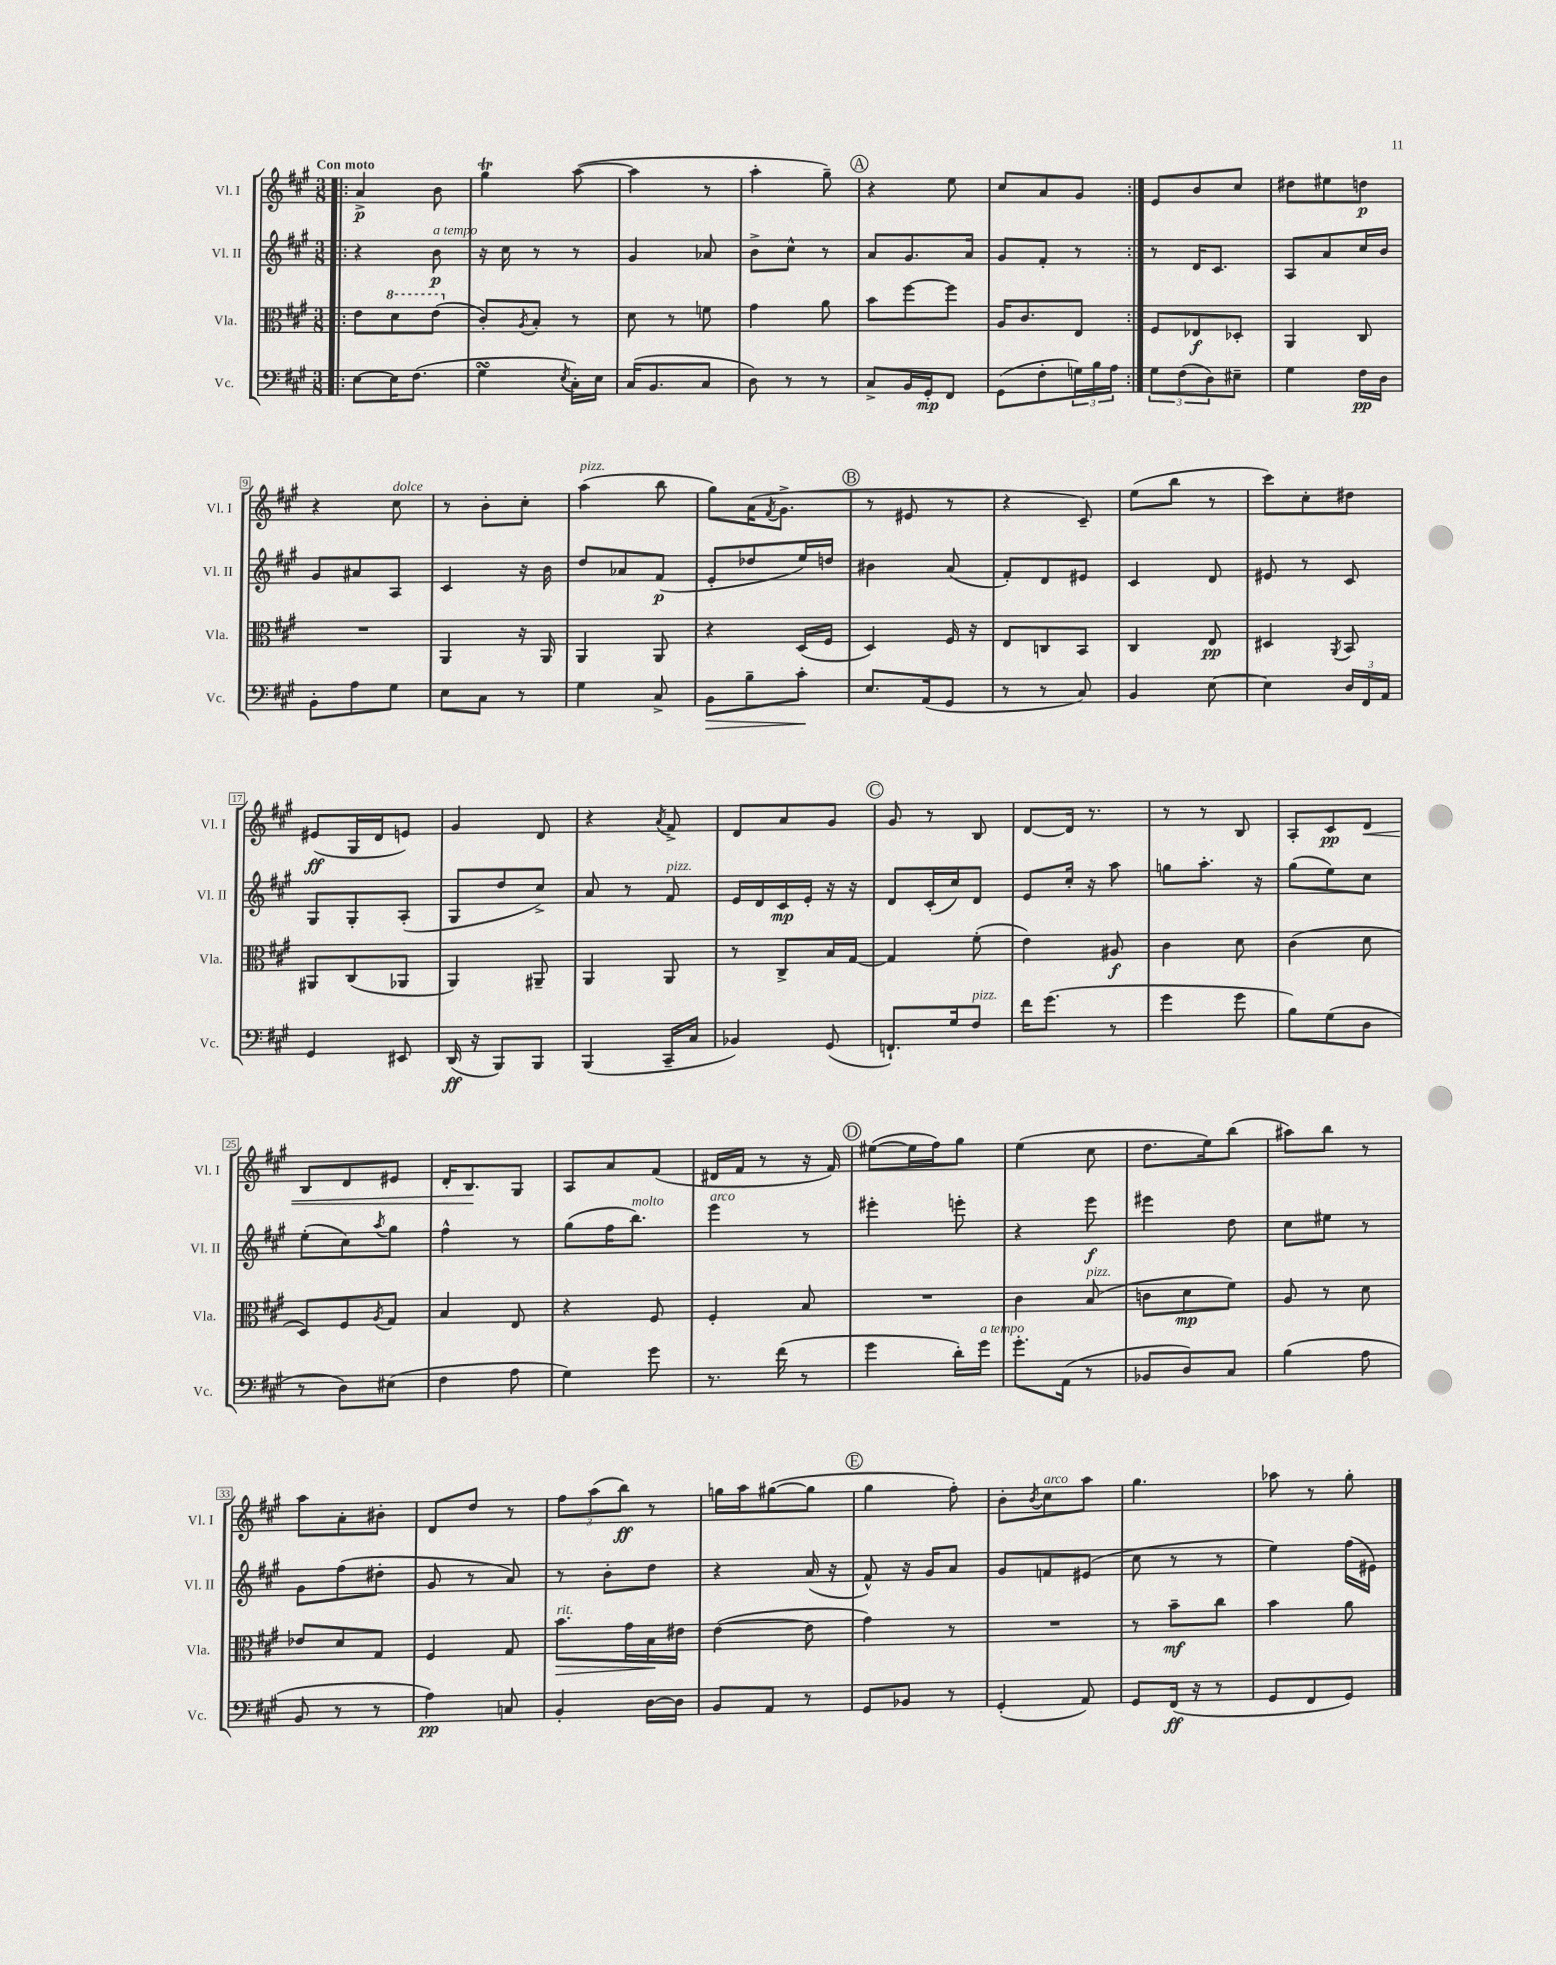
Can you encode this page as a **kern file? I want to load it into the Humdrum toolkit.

**kern	**dynam	**kern	**dynam	**kern	**dynam	**kern	**dynam
*part4	*part4	*part3	*part3	*part2	*part2	*part1	*part1
*staff4	*staff4	*staff3	*staff3	*staff2	*staff2	*staff1	*staff1
*I"Vc.	*	*I"Vla.	*	*I"Vl. II	*	*I"Vl. I	*
*I'Vc.	*	*I'Vla.	*	*I'Vl. II	*	*I'Vl. I	*
*clefF4	*	*clefC3	*	*clefG2	*	*clefG2	*
*k[f#c#g#]	*	*k[f#c#g#]	*	*k[f#c#g#]	*	*k[f#c#g#]	*
*M3/8	*	*M3/8	*	*M3/8	*	*M3/8	*
=1!|:	=1!|:	=1!|:	=1!|:	=1!|:	=1!|:	=1!|:	=1!|:
!	!	!	!	!	!	!LO:TX:a:B:t=Con moto	!
[8E\L	.	8e\L	.	4r	.	4a^/	p
*	*	*8va	*	*	*	*	*
16E\K]	.	8dd\	.	.	.	.	.
(8.F#\J	.	.	.	.	.	.	.
!	!	!	!	!LO:TX:a:i:t=a tempo	!	!	!
.	.	(8ee\J	.	8b\	p	8b\	.
=2	=2	=2	=2	=2	=2	=2	=2
*	*	*X8va	*	*	*	*	*
4G#sSsS\	.	8c#'/L)	.	16r	.	4gg#t\	.
.	.	.	.	16cc#\	.	.	.
.	.	8qA/	.	.	.	.	.
.	.	8B'/J	.	8r	.	.	.
8qE/	.	.	.	.	.	.	.
16C#'\LL)	.	8r	.	8r	.	([8aa\	.
16E\JJ	.	.	.	.	.	.	.
=3	=3	=3	=3	=3	=3	=3	=3
(16C#/KL	.	8d\	.	4g#/	.	4aa\]	.
8.BB/	.	.	.	.	.	.	.
.	.	8r	.	.	.	.	.
8C#/J	.	8fn\	.	8a-X/	.	8r	.
=4	=4	=4	=4	=4	=4	=4	=4
8D\)	.	4g#\	.	8b^\L	.	4aa'\	.
8r	.	.	.	8cc#^^\J	.	.	.
8r	.	8a\	.	8r	.	8gg#~\)	.
!!LO:REH:place=s1:t=A
=5	=5	=5	=5	=5	=5	=5	=5
8C#^/L	.	8b\L	.	8a/L	.	4r	.
16BB/L	.	[8ff#\	.	8.g#/	.	.	.
16GG#'/J	mp	.	.	.	.	.	.
8FF#/J	.	8ff#\J]	.	.	.	8ee\	.
.	.	.	.	16a/Jk	.	.	.
=6	=6	=6	=6	=6	=6	=6	=6
(8GG#\L	.	16A/KL	.	8g#/L	.	8cc#/L	.
.	.	8.c#/	.	.	.	.	.
8F#'\	.	.	.	8f#'/J	.	8a/	.
24Gn\L)	.	8E/J	.	8r	.	8g#/J	.
24B\	.	.	.	.	.	.	.
24A\JJ	.	.	.	.	.	.	.
=7:|!	=7:|!	=7:|!	=7:|!	=7:|!	=7:|!	=7:|!	=7:|!
12G#\L	.	8F#/L	.	8r	.	8e/L	.
(12F#\	.	.	.	.	.	.	.
.	.	8E-X/	f	16d/KL	.	8b/	.
12D\)	.	.	.	.	.	.	.
.	.	.	.	8.c#/J	.	.	.
8E#X~\J	.	8D-X'/J	.	.	.	8cc#/J	.
=8	=8	=8	=8	=8	=8	=8	=8
4G#\	.	4AA/	.	8A/L	.	8dd#X\L	.
.	.	.	.	8a/	.	8ee#X\	.
16F#\LL	pp	8C#/	.	16cc#/L	.	8ddn\J	p
16D\JJ	.	.	.	16b/JJ	.	.	.
!!LO:LB:g=z
=9	=9	=9	=9	=9	=9	=9	=9
8BB'\L	.	4.r	.	8g#/L	.	4r	.
8A\	.	.	.	8a#X/	.	.	.
!	!	!	!	!	!	!LO:TX:a:i:t=dolce	!
8G#\J	.	.	.	8A/J	.	8cc#\	.
=10	=10	=10	=10	=10	=10	=10	=10
8E\L	.	4AA/	.	4c#/	.	8r	.
8C#\J	.	.	.	.	.	8b'\L	.
8r	.	16r	.	16r	.	8cc#'\J	.
.	.	16AA/	.	16b\	.	.	.
=11	=11	=11	=11	=11	=11	=11	=11
!	!	!	!	!	!	!LO:TX:a:i:t=pizz.	!
4G#\	.	4AA/	.	8dd/L	.	(4aa\	.
.	.	.	.	8a-X/	.	.	.
8C#^/	.	8AA/	.	(8f#/J	p	8bb\	.
=12	=12	=12	=12	=12	=12	=12	=12
!	!LO:HP:b	!	!	!	!	!	!
8BB\L	>	4r	.	8e'/L	.	8gg#\L)	.
8B~\	.	.	.	8dd-X/	.	(16a\K	.
.	.	.	.	.	.	8qf#/	.
.	.	.	.	.	.	8.g#^\J	.
8c#'\J	.	(16D/LL	.	16ee/L)	.	.	.
.	.	16F#/JJ	.	16ddn/JJ	.	.	.
.	]	.	.	.	.	.	.
!!LO:REH:place=s1:t=B
=13	=13	=13	=13	=13	=13	=13	=13
8.E/L	.	4D/)	.	4b#X\	.	8r	.
.	.	.	.	.	.	8e#X/	.
(16AA/k	.	.	.	.	.	.	.
8GG#/J	.	16F#/	.	(8a/	.	8r	.
.	.	16r	.	.	.	.	.
=14	=14	=14	=14	=14	=14	=14	=14
8r	.	8E/L	.	8f#'/L)	.	4r	.
8r	.	8Cn/	.	8d/	.	.	.
8C#/)	.	8BB/J	.	8e#X/J	.	8c#~/)	.
=15	=15	=15	=15	=15	=15	=15	=15
4BB/	.	4C#/	.	4c#/	.	(8ee\L	.
.	.	.	.	.	.	8bb\J	.
[8E\	.	8E/	pp	8d/	.	8r	.
=16	=16	=16	=16	=16	=16	=16	=16
4E\]	.	4D#X/	.	8e#X/	.	8ccc#\L)	.
.	.	.	.	8r	.	8cc#'\	.
.	.	8qAA/	.	.	.	.	.
24D/LL	.	8BB/	.	8c#/	.	8dd#X\J	.
24FF#/	.	.	.	.	.	.	.
24AA/JJ	.	.	.	.	.	.	.
!!LO:LB:g=z
=17	=17	=17	=17	=17	=17	=17	=17
4GG#/	.	8AA#X/L	.	8G#/L	.	(8e#X/L	ff
.	.	(8C#/	.	8G#'/	.	16G#/L	.
.	.	.	.	.	.	16d/J	.
8EE#X/	.	8AA-X/J	.	(8A'/J	.	8en/J)	.
=18	=18	=18	=18	=18	=18	=18	=18
(16DD/	ff	4AA/)	.	8G#/L	.	4g#/	.
16r	.	.	.	.	.	.	.
8BBB/L)	.	.	.	8dd/	.	.	.
8BBB/J	.	8AA#X~/	.	8cc#^/J)	.	8d/	.
=19	=19	=19	=19	=19	=19	=19	=19
(4BBB/	.	4AA/	.	8a/	.	4r	.
.	.	.	.	8r	.	.	.
.	.	.	.	.	.	8qa/	.
!	!	!	!	!LO:TX:a:i:t=pizz.	!	!	!
16CC#~/LL	.	8AA/	.	8f#/	.	8f#^/	.
16C#/JJ	.	.	.	.	.	.	.
=20	=20	=20	=20	=20	=20	=20	=20
4BB-X/)	.	8r	.	16e/LL	.	8d/L	.
.	.	.	.	16d/	.	.	.
.	.	8C#^/L	.	16c#/	mp	8a/	.
.	.	.	.	16e'/JJ	.	.	.
(8GG#/	.	16B/L	.	16r	.	8g#/J	.
.	.	[16G#/JJ	.	16r	.	.	.
!!LO:REH:place=s1:t=C
=21	=21	=21	=21	=21	=21	=21	=21
8.FFn`/L)	.	4G#/]	.	8d/L	.	8g#/	.
.	.	.	.	(16c#'/L	.	8r	.
16G#/k	.	.	.	16cc#/J)	.	.	.
!LO:TX:a:i:t=pizz.	!	!	!	!	!	!	!
8F#/J	.	(8f#'\	.	8d/J	.	8B/	.
=22	=22	=22	=22	=22	=22	=22	=22
16f#\KL	.	4e\)	.	8e/L	.	[8d/L	.
(8.g#\J	.	.	.	.	.	.	.
.	.	.	.	16cc#'/Jk	.	16d/Jk]	.
.	.	.	.	16r	.	8.r	.
8r	.	8A#X/	f	8aa\	.	.	.
=23	=23	=23	=23	=23	=23	=23	=23
4g#\	.	4c#\	.	8ggn\L	.	8r	.
.	.	.	.	8.aa'\J	.	8r	.
8g#\	.	8d\	.	.	.	8B/	.
.	.	.	.	16r	.	.	.
=24	=24	=24	=24	=24	=24	=24	=24
8B\L)	.	(4c#\	.	(8gg#\L	.	8A'/L	.
(8G#\	.	.	.	8ee\)	.	8c#/	pp
!	!	!	!	!	!	!	!LO:HP:b
8D\J	.	8d\	.	8cc#\J	.	8d/J	<
!!LO:LB:g=z
=25	=25	=25	=25	=25	=25	=25	=25
8r	.	8D/L)	.	(8ee'\L	.	8B/L	.
8D\L)	.	8F#/	.	8cc#\)	.	8d/	.
.	.	8qA/	.	8qaa/	.	.	.
(8E#X\J	.	8G#/J	.	8gg#\J	.	8e#X/J	.
=26	=26	=26	=26	=26	=26	=26	=26
4F#\	.	4B/	.	4ff#^^\	.	16d'/KL	.
.	.	.	.	.	.	8.B/	.
8A\	.	8E/	.	8r	.	8G#/J	[
=27	=27	=27	=27	=27	=27	=27	=27
4G#\)	.	4r	.	(8gg#\L	.	8A/L	.
.	.	.	.	16ff#\K	.	8a/	.
!	!	!	!	!LO:TX:a:i:t=molto	!	!	!
.	.	.	.	8.bb\J)	.	.	.
8g#\	.	8F#/	.	.	.	(8f#/J	.
=28	=28	=28	=28	=28	=28	=28	=28
!	!	!	!	!LO:TX:a:i:t=arco	!	!	!
8.r	.	4F#'/	.	4eee\	.	16d#X/LL	.
.	.	.	.	.	.	16f#/JJ	.
.	.	.	.	.	.	8r	.
(16f#\	.	.	.	.	.	.	.
8r	.	8B/	.	8r	.	16r	.
.	.	.	.	.	.	16f#/)	.
!!LO:REH:place=s1:t=D
=29	=29	=29	=29	=29	=29	=29	=29
4g#\	.	4.r	.	4eee#X'\	.	([8ee#X\L	.
.	.	.	.	.	.	16ee#\L]	.
.	.	.	.	.	.	16ff#\J)	.
16d'\LL)	.	.	.	8eeen'\	.	8gg#\J	.
!LO:TX:a:i:t=a tempo	!	!	!	!	!	!	!
16g#\JJ	.	.	.	.	.	.	.
=30	=30	=30	=30	=30	=30	=30	=30
8.g#'\L	.	4c#\	.	4r	.	(4ee\	.
(16AA\Jk	.	.	.	.	.	.	.
!	!	!LO:TX:a:i:t=pizz.	!	!	!	!	!
8r	.	(8B/	.	8eee\	f	8cc#\	.
=31	=31	=31	=31	=31	=31	=31	=31
8BB-X/L	.	8cn\L	.	4eee#X\	.	8.dd\L	.
8D/)	.	8d\	mp	.	.	.	.
.	.	.	.	.	.	16ee\k)	.
8C#/J	.	8f#\J)	.	8dd\	.	(8bb\J	.
=32	=32	=32	=32	=32	=32	=32	=32
(4B\	.	8A/	.	8cc#\L	.	8aa#X\L)	.
.	.	8r	.	8ee#X\J	.	8bb\J	.
8A\	.	8d\	.	8r	.	8r	.
!!LO:LB:g=z
=33	=33	=33	=33	=33	=33	=33	=33
8BB/	.	8e-X/L	.	8g#\L	.	8aa\L	.
8r	.	8d/	.	(8ff#\	.	8a'\	.
8r	.	8G#/J	.	8dd#X'\J	.	8b#X'\J	.
=34	=34	=34	=34	=34	=34	=34	=34
4A\)	pp	4F#/	.	8g#/	.	8d/L	.
.	.	.	.	8r	.	8dd/J	.
8Cn/	.	8G#/	.	8a/)	.	8r	.
=35	=35	=35	=35	=35	=35	=35	=35
!	!	!LO:TX:a:i:t=rit.	!	!	!	!	!
!	!	!	!LO:HP:b	!	!	!	!
4BB'/	.	8.b\L	>	8r	.	12ff#\L	.
.	.	.	.	.	.	(12aa\	.
.	.	.	.	8b'\L	.	.	.
.	.	.	.	.	.	12bb\J)	ff
.	.	16g#\L	.	.	.	.	.
[16D\LL	.	16B\	.	8dd\J	.	8r	.
16D\JJ]	.	16e#X\JJ	]	.	.	.	.
=36	=36	=36	=36	=36	=36	=36	=36
8BB/L	.	([4e\	.	4r	.	16ggn\LL	.
.	.	.	.	.	.	16aa\J	.
8AA/J	.	.	.	.	.	([8gg#X\	.
8r	.	8e\]	.	(16a/	.	8gg#\J]	.
.	.	.	.	16r	.	.	.
!!LO:REH:place=s1:t=E
=37	=37	=37	=37	=37	=37	=37	=37
8GG#/L	.	4g#\)	.	8f#^^/)	.	4gg#\	.
8BB-X/J	.	.	.	16r	.	.	.
.	.	.	.	16g#/KL	.	.	.
8r	.	8r	.	8a/J	.	8ff#'\)	.
=38	=38	=38	=38	=38	=38	=38	=38
(4GG#'/	.	4.r	.	8g#/L	.	8b'\L	.
.	.	.	.	.	.	8qb/	.
!	!	!	!	!	!	!LO:TX:a:i:t=arco	!
.	.	.	.	8fn/	.	8cc#\	.
8AA/)	.	.	.	(8e#X/J	.	8aa\J	.
=39	=39	=39	=39	=39	=39	=39	=39
8GG#/L	.	8r	.	8cc#\	.	4.gg#\	.
(16FF#/Jk	ff	8b~\L	mf	8r	.	.	.
16r	.	.	.	.	.	.	.
8r	.	8cc#\J	.	8r	.	.	.
=40	=40	=40	=40	=40	=40	=40	=40
8GG#/L	.	4b\	.	4ee\)	.	8aa-X\	.
8FF#/	.	.	.	.	.	8r	.
8GG#/J)	.	8a\	.	(16ff#\LL	.	8gg#'\	.
.	.	.	.	16e#X\JJ)	.	.	.
==	==	==	==	==	==	==	==
*-	*-	*-	*-	*-	*-	*-	*-
